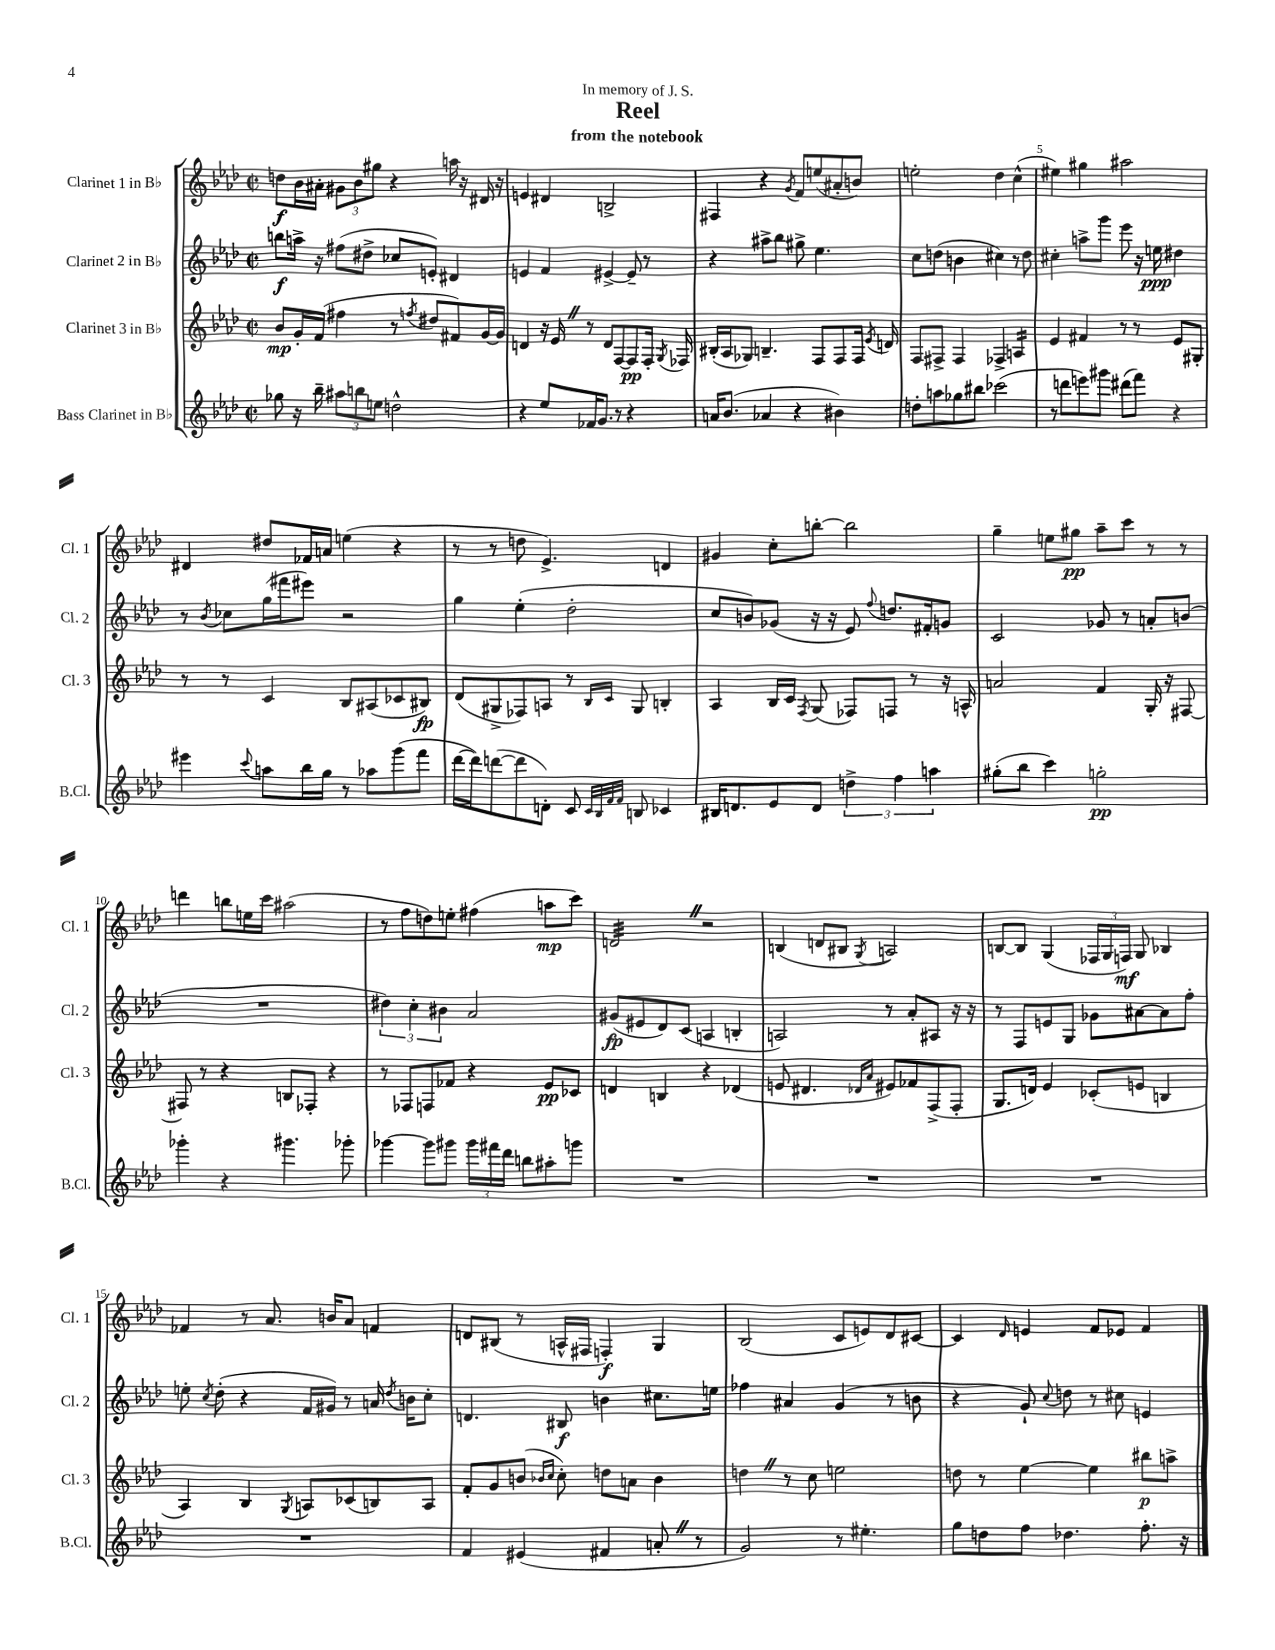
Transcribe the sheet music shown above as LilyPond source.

\header { title = "Reel" subtitle = "from the notebook" dedication = "In memory of J. S." }
<<
\new StaffGroup <<
\new Staff = "s0" \with { instrumentName = "Clarinet 1 in Bb" shortInstrumentName = "Cl. 1" } {
    \clef treble \key aes \major \defaultTimeSignature \time 2/2
    \autoBeamOff d''8[\f bes'16 ais'16]-. \tuplet 3/2 { gis'8[ bes'8 gis''8] } r4 a''16 r16 dis'16 r16 |
    e'4 dis'4 b2-> |
    fis4 r4 \acciaccatura { g'8 } f'8[ e''8( ais'8-. b'8]) |
    e''2-. des''4 c''4-^( |
    eis''4) gis''4 ais''2 |
    dis'4 dis''8[ fes'16 a'16] e''4( r4 |
    r8 r8 d''8 ees'4.->) d'4 |
    gis'4 c''8[-. b''8]~-. b''2 |
    g''4-- e''8[ gis''8]\pp aes''8[-- c'''8] r8 r8 |
    d'''4 b''8[ e''16 c'''16] ais''2( |
    r8 f''8[ d''8) e''8]-. fis''4( a''8[\mp c'''8]) |
    d'2:32 \once \override BreathingSign.text = \markup { \musicglyph "scripts.caesura.straight" } \breathe r2 |
    b4( d'8[ bis8] \acciaccatura { g8 } a2) |
    b8[~ b8] g4( \tuplet 3/2 { fes16[ g16 f16]\mf) } g8 bes4 |
    fes'4 r8 aes'8. b'16[ aes'8] f'4 |
    d'8[ bis8]( r8 a16[-^ fis16] f4-.\f) g4 |
    bes2( c'8[ e'8) des'8 cis'8]~ |
    cis'4 \grace { des'16 } e'4 f'8[ ees'8] f'4 \bar "|." |
}
\new Staff = "s1" \with { instrumentName = "Clarinet 2 in Bb" shortInstrumentName = "Cl. 2" } {
    \clef treble \key aes \major \defaultTimeSignature \time 2/2
    \autoBeamOff b''8[\f a''16]-> r16 fis''8[( dis''8]-> ces''8[ e'8]-.) dis'4 |
    e'4 f'4 eis'4~-> eis'8-- r8 |
    r4 ais''8[-> bes''8] gis''8-> ees''4. |
    c''8[ d''8]( b'4 cis''4) r8 d''8 |
    cis''4-. a''8[-> g'''8] ees'''8 r16 e''16\ppp dis''4 |
    r8 \acciaccatura { bes'8 } ces''8[ g''16( fis'''16 eis'''8]) r2 |
    g''4 ees''4-.( des''2-. |
    c''8[ b'8) ges'8]( r16 r16 ees'8) \appoggiatura { f''8 } d''8.[ fis'16-. g'8] |
    c'2 ges'8 r8 a'8[-. b'8]( |
    R1 |
    \tuplet 3/2 { dis''4) c''4-. bis'4 } aes'2 |
    gis'8[\fp( eis'8 des'8) c'8]( a4 b4-. |
    a2) r8 aes'8[-. ais8] r16 r16 |
    r8 f8[ e'8 g8] ges'8[ ais'8~ ais'8 f''8]-. |
    e''8-. \acciaccatura { c''8 } des''8-.( r4 f'16[ gis'16]) r8 a'16 \acciaccatura { des''8 } b'16[ c''8]-. |
    d'4. bis8\f b'4 cis''8.[ e''16] |
    fes''4 ais'4 g'4( r8 b'8 |
    r4 g'8-!) \appoggiatura { c''8 } d''8 r8 cis''8 e'4 \bar "|." |
}
\new Staff = "s2" \with { instrumentName = "Clarinet 3 in Bb" shortInstrumentName = "Cl. 3" } {
    \clef treble \key aes \major \defaultTimeSignature \time 2/2
    \autoBeamOff bes'8[\mp g'16-. f'16]( fis''4 r8 \acciaccatura { f''8 } dis''8[ fis'8) g'16~ g'16] |
    d'4 r16 ees'16 \once \override BreathingSign.text = \markup { \musicglyph "scripts.caesura.straight" } \breathe r8 d'8[ f8~ f8\pp f16]-. \acciaccatura { g8 } fes16 |
    bis16[-.( aes16 ges8]) b4.-- f8[ f8 f16] \acciaccatura { ees'8 } d'16 |
    f8[ fis8]-> fis4 fes4-> a4:16 |
    ees'4 fis'4 r8 r8 ees'8[ gis8]-. |
    r8 r8 c'4 bes8[ ais8( ces'8 bis8]\fp) |
    des'8[( gis8-> fes8) a8] r8 \grace { bes16[ c'16] } gis8 b4-. |
    aes4 bes16[ c'16] \acciaccatura { f8 } g8( fes8[) f8] r8 r16 a16-^ |
    a'2 f'4 g16-. r16 fis8~ |
    fis8 r8 r4 b8[ fes8]-. r4 |
    r8 fes8[ f8 fes'8] r4 ees'8[\pp ces'8] |
    d'4 b4 r4 des'4( |
    e'8 dis'4. \grace { des'16[ aes'16] } eis'8[) fes'8 f8->( f8]-. |
    g8.[ d'16]) ees'4 ces'8[-.( e'8] b4 |
    aes4) bes4 \acciaccatura { g8 } a8[ ces'8( b8) a8] |
    f'8[-. g'8 b'8]( \grace { bes'16[ c''16] } c''8-.) d''8[ a'8] bes'4 |
    d''4 \once \override BreathingSign.text = \markup { \musicglyph "scripts.caesura.straight" } \breathe r8 c''8 e''2 |
    d''8 r8 ees''4~ ees''4 bis''8[\p a''8]-> \bar "|." |
}
\new Staff = "s3" \with { instrumentName = "Bass Clarinet in Bb" shortInstrumentName = "B.Cl." } {
    \clef treble \key aes \major \defaultTimeSignature \time 2/2
    \autoBeamOff ges''8 r16 bes''16-- \tuplet 3/2 { ais''8[ b''8 e''8] } d''2-^ |
    r4 ees''8[ fes'16 g'8.] r8 r4 |
    a'16[ bes'8.]( aes'4 r4 bis'4) |
    d''8[-. a''8 ges''8 bis''8] ces'''2( |
    r8 d'''8[ e'''8) gis'''8] dis'''8[( f'''8]) r4 |
    eis'''4 \appoggiatura { c'''8 } a''8[ bes''16 g''16] r8 aes''8[ g'''8( f'''8] |
    des'''16[~ des'''16) d'''8~( d'''8 d'8]-.) c'8 \grace { c'32[ bes32 f'32 f'32] } b8 ces'4 |
    bis16[ d'8. ees'8 d'8] \tuplet 3/2 { d''4-> f''4 a''4 } |
    gis''8[-.( bes''8] c'''4) g''2-.\pp |
    ges'''4-. r4 gis'''4. ges'''8-. |
    ges'''4~ ges'''8[ gis'''8] \tuplet 3/2 { gis'''16[ fis'''16 des'''16] } b''8[ ais''8-. g'''8] |
    R1 |
    R1 |
    R1 |
    R1 |
    f'4 eis'4( fis'4 a'8-. \once \override BreathingSign.text = \markup { \musicglyph "scripts.caesura.straight" } \breathe r8 |
    g'2) r8 eis''4.-. |
    g''8[ d''8 f''8] des''4. f''8.-. r16 \bar "|." |
}
>>
>>
\layout { \context { \Score \override BarNumber.break-visibility = ##(#f #t #t) barNumberVisibility = #(every-nth-bar-number-visible 5) } }
